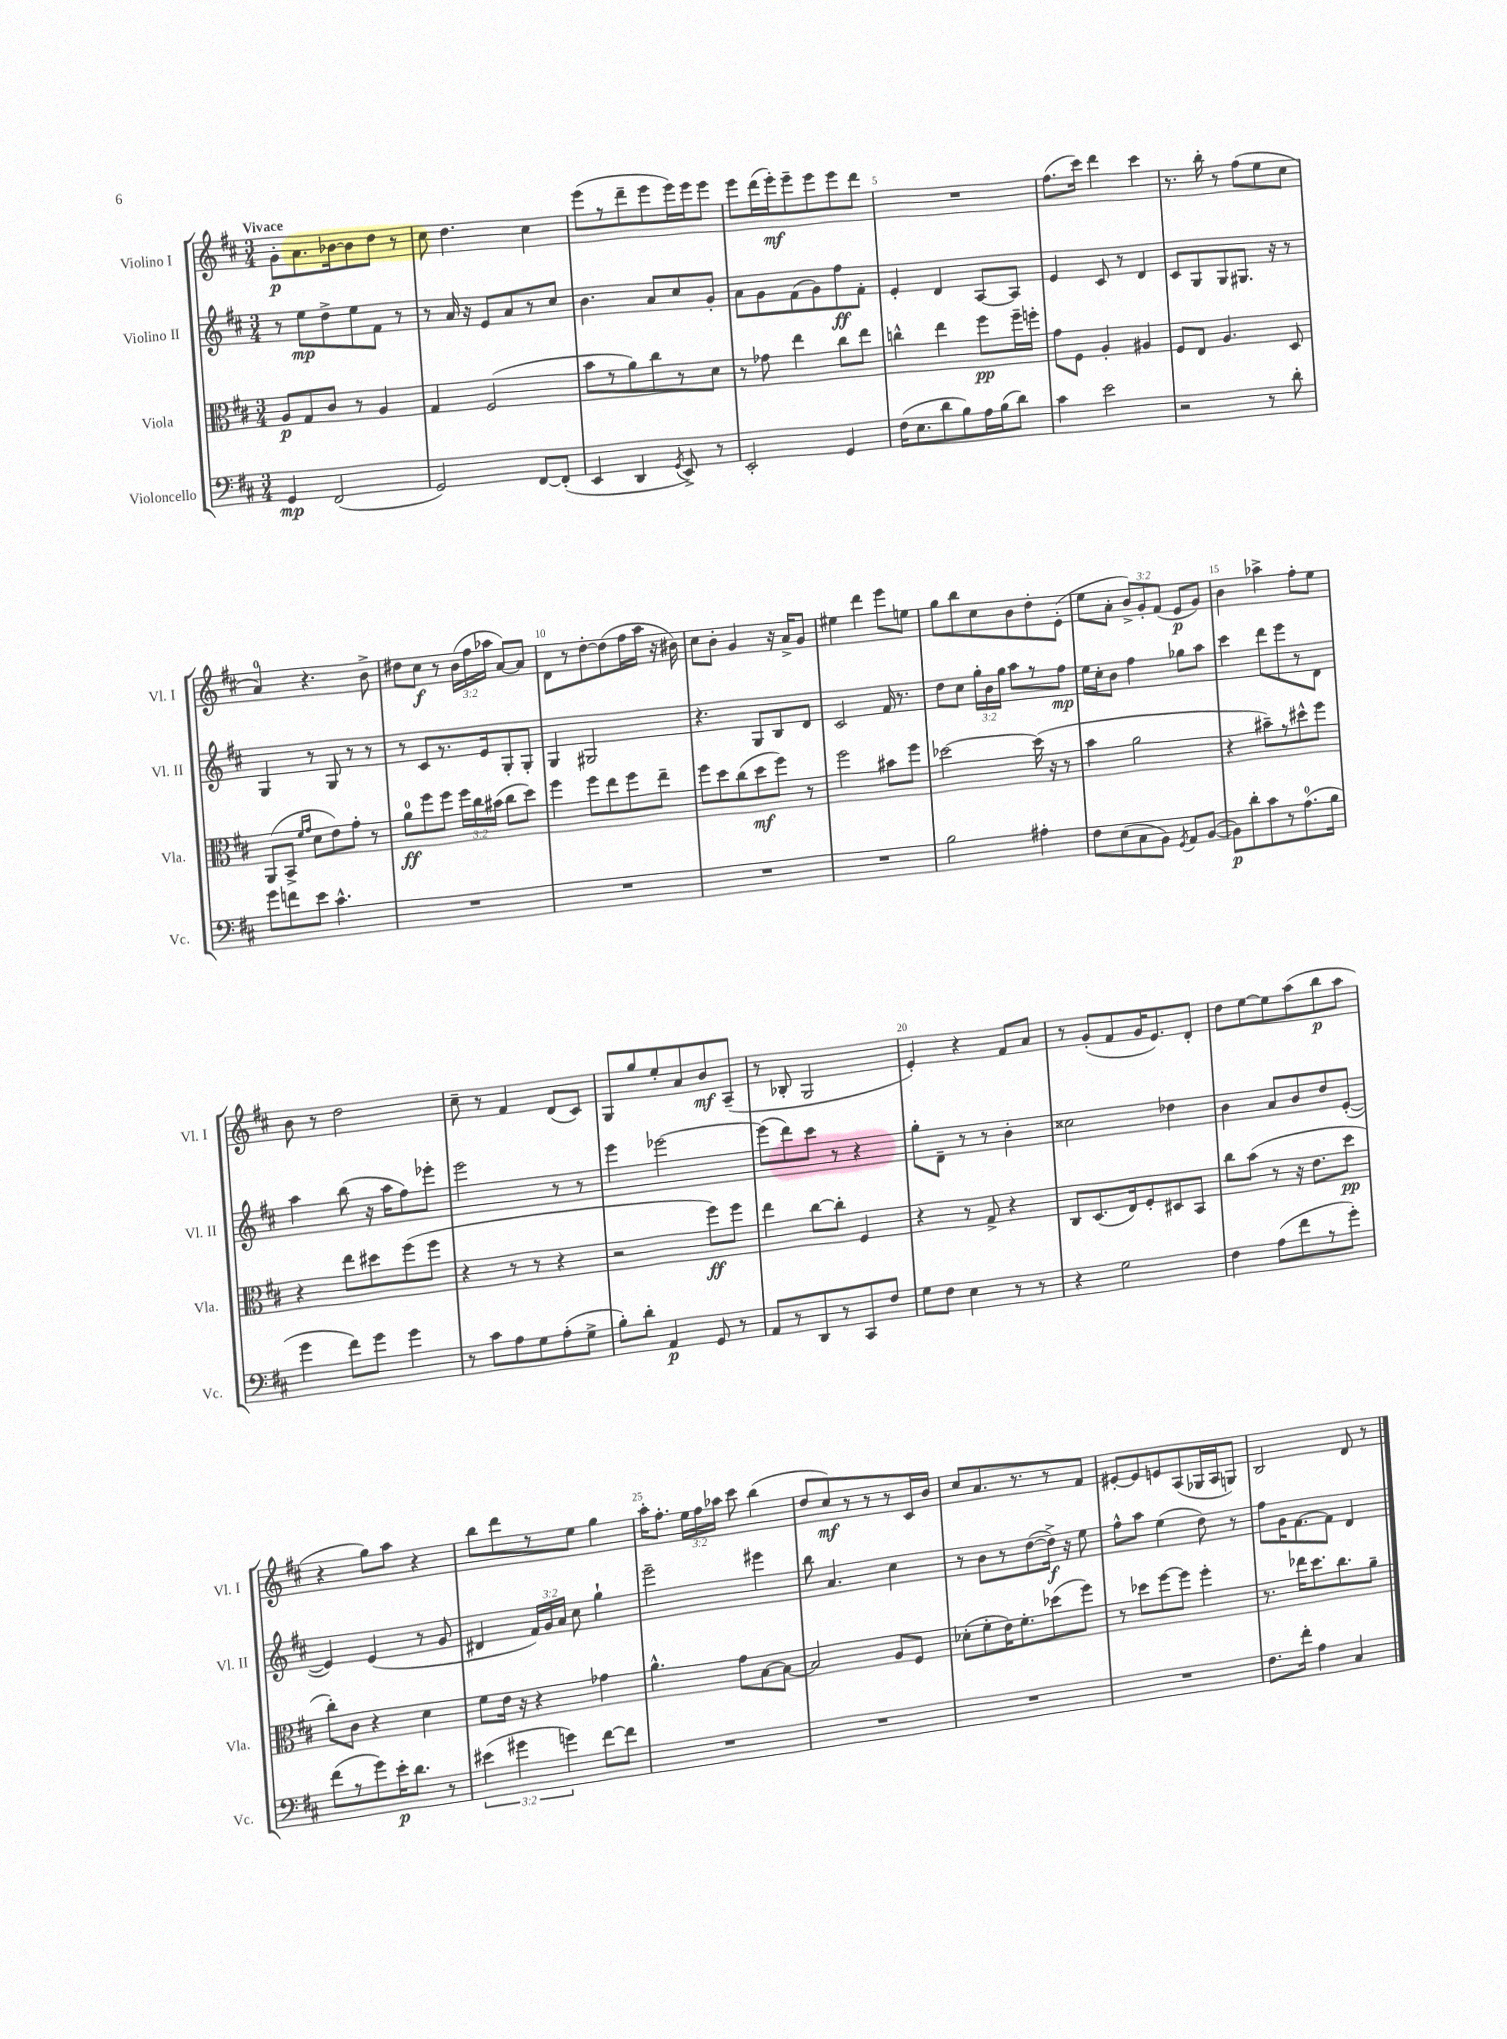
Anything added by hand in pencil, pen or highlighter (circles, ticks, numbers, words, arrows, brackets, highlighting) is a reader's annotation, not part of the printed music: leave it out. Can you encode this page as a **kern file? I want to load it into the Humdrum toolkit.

**kern	**kern	**kern	**kern
*staff4	*staff3	*staff2	*staff1
*clefF4	*clefC3	*clefG2	*clefG2
*k[f#c#]	*k[f#c#]	*k[f#c#]	*k[f#c#]
*M3/4	*M3/4	*M3/4	*M3/4
4GG/	8A/L	8r	8g'\L
.	8G/	8ee\L	8.a\
(2FF#/	8c#/J	8dd^\	.
.	.	.	[16b-\k
.	8r	8ee\	8b-\]
.	4A/	8f#\J	8dd\J
.	.	8r	8r
=	=	=	=
2GG/)	4G/	8r	8cc#\
.	.	16a/	4.dd\
.	.	16r	.
.	(2F#/	8e/L	.
.	.	8a/	.
[8FF#/L	.	8r	4cc#\
(8FF#'/]J	.	8cc#/J	.
=	=	=	=
4EE/	8b\L	4.b\	(8eee\L
.	8r	.	8r
4DD/	8a\)	.	8ddd~\
.	8cc#\	8a/L	8eee\
8qGG/	.	.	.
8EE^/)	8r	8cc#/	16eee\L)
.	.	.	16eee\J
8r	8d\J	8g'/J	8eee\J
=	=	=	=
2EE'/	8r	8a\L	8eee\L
.	8g-\	8g\	(16ddd\L
.	.	.	16eee'\J)
.	4ee\	(8f#\	8eee~\
.	.	8g\)	8eee\
4GG/	8cc#\L	8ff#\	8eee\
.	8ee\J	8f#'\J	8ddd\J
=	=	=	=
(16F#\LK	4cc^^\	4e'/	2.r
8.E\	.	.	.
8d\	4ee\	4d/	.
8B\)	.	.	.
16A\L	8ff#\L	[8A/L	.
(16B\J	.	.	.
8d\J)	16ff#~\L	8A/]J	.
.	16ff'\JJ	.	.
=	=	=	=
4c#\	8g\L	4e/	(8.ff#\L
.	8F#\J	.	.
.	.	.	16ccc#\Jk)
2e\	4A'/	8c#/	4ddd\
.	.	8r	.
.	4A#/	4d/	4ccc#\
=	=	=	=
2r	8F#/L	8c#/L	8.r
.	8E/J	8G/	.
.	.	.	16bb'\
.	4.A/	8G/	8r
.	.	8.G#/J	(8ff#\L
8r	.	.	8ee\
.	.	16r	.
8d'\	8D/	8r	8cc#\J
=	=	=	=
8g\L	(8AA/L	4G/	4a/)
8f\	8BB^/J	.	.
.	16qqf#/LL	.	.
.	16qqg/JJ	.	.
8e\J	8d\L	8r	4.r
4.c#^^\	8e\)	8G/	.
.	8g'\J	8r	.
.	8r	8r	8b^\
=	=	=	=
2.r	8a\L	8r	8dd#\L
.	8ff#\	8c#/L	8cc#\J
.	8ff#\J	8.r	8r
.	24ff#\LL	.	(24b\LL
.	24cc#\	.	24ff#\
.	.	16e/k	.
.	(24b#\JJ	.	24aa-\JJ
.	8cc#\L	8G'/	[8a/L)
.	8dd\J)	8G'/J	8a/]J
=	=	=	=
2.r	4ff#\	4G/	8d\L
.	.	.	8r
.	8ff#\L	2G#/	[8dd'\
.	8ee\	.	(8dd\]
.	8ff#\	.	16ff#\L
.	.	.	16aa\JJ
.	8ee~\J	.	16r
.	.	.	16b#\)
=	=	=	=
2.r	8ff#\L	4.r	8cc#\L
.	8dd\	.	8b'\J
.	(8cc#\	.	4g/
.	8dd\	8G/L	.
.	8ff#\J)	8B/	16r
.	.	.	16a^/LK
.	8r	8d/J	8g/J
=	=	=	=
2.r	2ff#\	2c#/	4ee#\
.	.	.	4ddd\
.	8b#\L	16f#/	8eee\L
.	.	8.r	.
.	8ff#\J	.	8ee\J
=	=	=	=
2B\	[2dd-\	8dd\L	8gg\L
.	.	8cc#\J	8bb\
.	.	24gg'\LL	8cc#\
.	.	24b\	.
.	.	24gg\JJ	.
.	.	8aa\L	8b\
4A#'\	(16dd-\]	8r	8dd'\
.	16r	.	.
.	8r	8ff#\J	(8e'\J
=	=	=	=
8F#\L	4b\	16ee\LL	8ee\L
.	.	16cc#'\J	.
(8E\	.	8b\J	8a'\J
8C#\	2a\	4ff#\	12b^/L)
.	.	.	12g'/
8BB\J)	.	.	.
.	.	.	(12f#/J
8qGG/	.	.	.
8AA/L	.	8gg-\L	8e/L
([8BB/J	.	8aa\J	8g/J)
=	=	=	=
8BB\]L)	4r	4ccc#\	4b\
8d'\	.	.	.
8c#\	8b#~\L)	8ddd\L	4aa-^\
8r	8r	8eee\	.
(8.A\	8dd#^^\	8r	8ff#'\L
.	8ff#\J	8d\J	8ee\J
16B\Jk	.	.	.
=	=	=	=
4g\	4r	4aa\	8b\
.	.	.	8r
8f#\L)	8ee\L	(8bb\	2dd\
8g\J	8dd#\	16r	.
.	.	16aa\LK	.
4g\	(8ff#\	8ff#\)	.
.	8ff#\J	8eee-'\J	.
=	=	=	=
8r	4r	2eee\	8cc#~\
8c#\L	.	.	8r
8A\	8r	.	4f#/
8G\	8r	.	.
(8A'\	4r	8r	(8d/L
8G^\J	.	8r	8c#/J)
=	=	=	=
8B'\L)	2r	4eee\	8G/L
8d'\J	.	.	8gg/
4AA/	.	[2eee-\	8ee'/
.	.	.	8a/
8GG/	8ff#\L)	.	8b/
8r	8ff#\J	.	(8A~/J
=	=	=	=
8AA/L	4ee\	(8eee-\]L	8r
8r	.	8ddd\)	8B-'/
8DD/	[8cc#\L	8ccc#\J	2G/
8r	8cc#'\]J	8r	.
8CC#/	4F#/	4r	.
8F#/J	.	.	.
=	=	=	=
8G\L	4r	8gg'\L	4e'/)
8F#\J	.	8d~\J	.
4E\	8r	8r	4r
.	8G^/	8r	.
8r	4r	4b'\	8f#/L
8r	.	.	8a/J
=	=	=	=
4r	8C#/L	2cc##\	8r
.	(8.D/	.	(8g'/L
2G\	.	.	8f#/
.	16E/k)	.	.
.	8F#'/	.	16g/K
.	.	.	8.e/)
.	8D#/	4dd-\	.
.	8BB/J	.	8d'/J
=	=	=	=
4F#\	8cc#\L	4b\	8dd\L
.	(8b\J	.	[8ee\
(8A\L	8r	8a/L	8ee\]
8f#\	16r	8b/	(8aa\
.	8.e\L	.	.
8r	.	8dd/	8bb\
8g'\J)	8dd\J	([8e'/J	8aa\J
=	=	=	=
(8f#\L	8cc#'\L)	4e/])	4r
8r	8c#\J	.	.
8g\)	4r	(4e/	8gg\L)
16e'\K	.	.	8aa\J
8.d\J	.	.	.
.	4d\	8r	4r
8r	.	8g/	.
=	=	=	=
(6e#\	8f#\L	4d#/	8bb\L
.	16e\Jk	.	8ddd\
6g#\	.	.	.
.	16r	.	.
.	4r	24f#/LL)	8r
.	.	24g/	.
6g\)	.	24a/JJ	.
.	.	8cc#\	8ee\J
[8f#\L	4g-\	4gg`\	4gg\
8f#\]J	.	.	.
=	=	=	=
2.r	4.a^^\	2eee~\	16aa'\LK
.	.	.	8.ff#'\J
.	.	.	24ee\LL
.	.	.	24ff#\
.	.	.	24aa-\JJ
.	8g\L	.	8ccc#\
.	[8B\	4eee#\	(4bb\
.	8B\_J	.	.
=	=	=	=
2.r	2B/]	8bb\	8dd/L
.	.	4.a/	8cc#/)
.	.	.	8r
.	.	.	8r
.	8A/L	4cc#\	8r
.	8F#/J	.	16c#/L
.	.	.	16b/JJ
=	=	=	=
2.r	(8d-'\L	8r	8cc#/L
.	8f#'\	8b\L	8.a/
.	16e\K)	8r	.
.	8.f#'\	.	8.r
.	.	([8dd\	.
.	(8dd-\	16dd^\]Jk)	8r
.	.	16r	.
.	8ff#\J)	8ee\	8f#/J
=	=	=	=
2.r	8r	8ff#^^\L	[8e#'/L
.	8dd-\L	8aa\J	8e#/]
.	[8ff#\	(4ee\	8e/
.	8ff#\]J	.	(8A/
.	4ff#'\	8dd\)	16G-/L
.	.	.	16A/J
.	.	8r	8G/J)
=	=	=	=
8.F#\L	8.r	8ff#\L	2B/
.	.	16g\K	.
16f#'\Jk	16ee-\LK	[8.f#\	.
4A\	8.dd\	.	.
.	.	8f#\]J	.
.	8.cc#\	.	.
4C#/	.	4d/	8d/
.	8a~\J	.	8r
==	==	==	==
*-	*-	*-	*-
